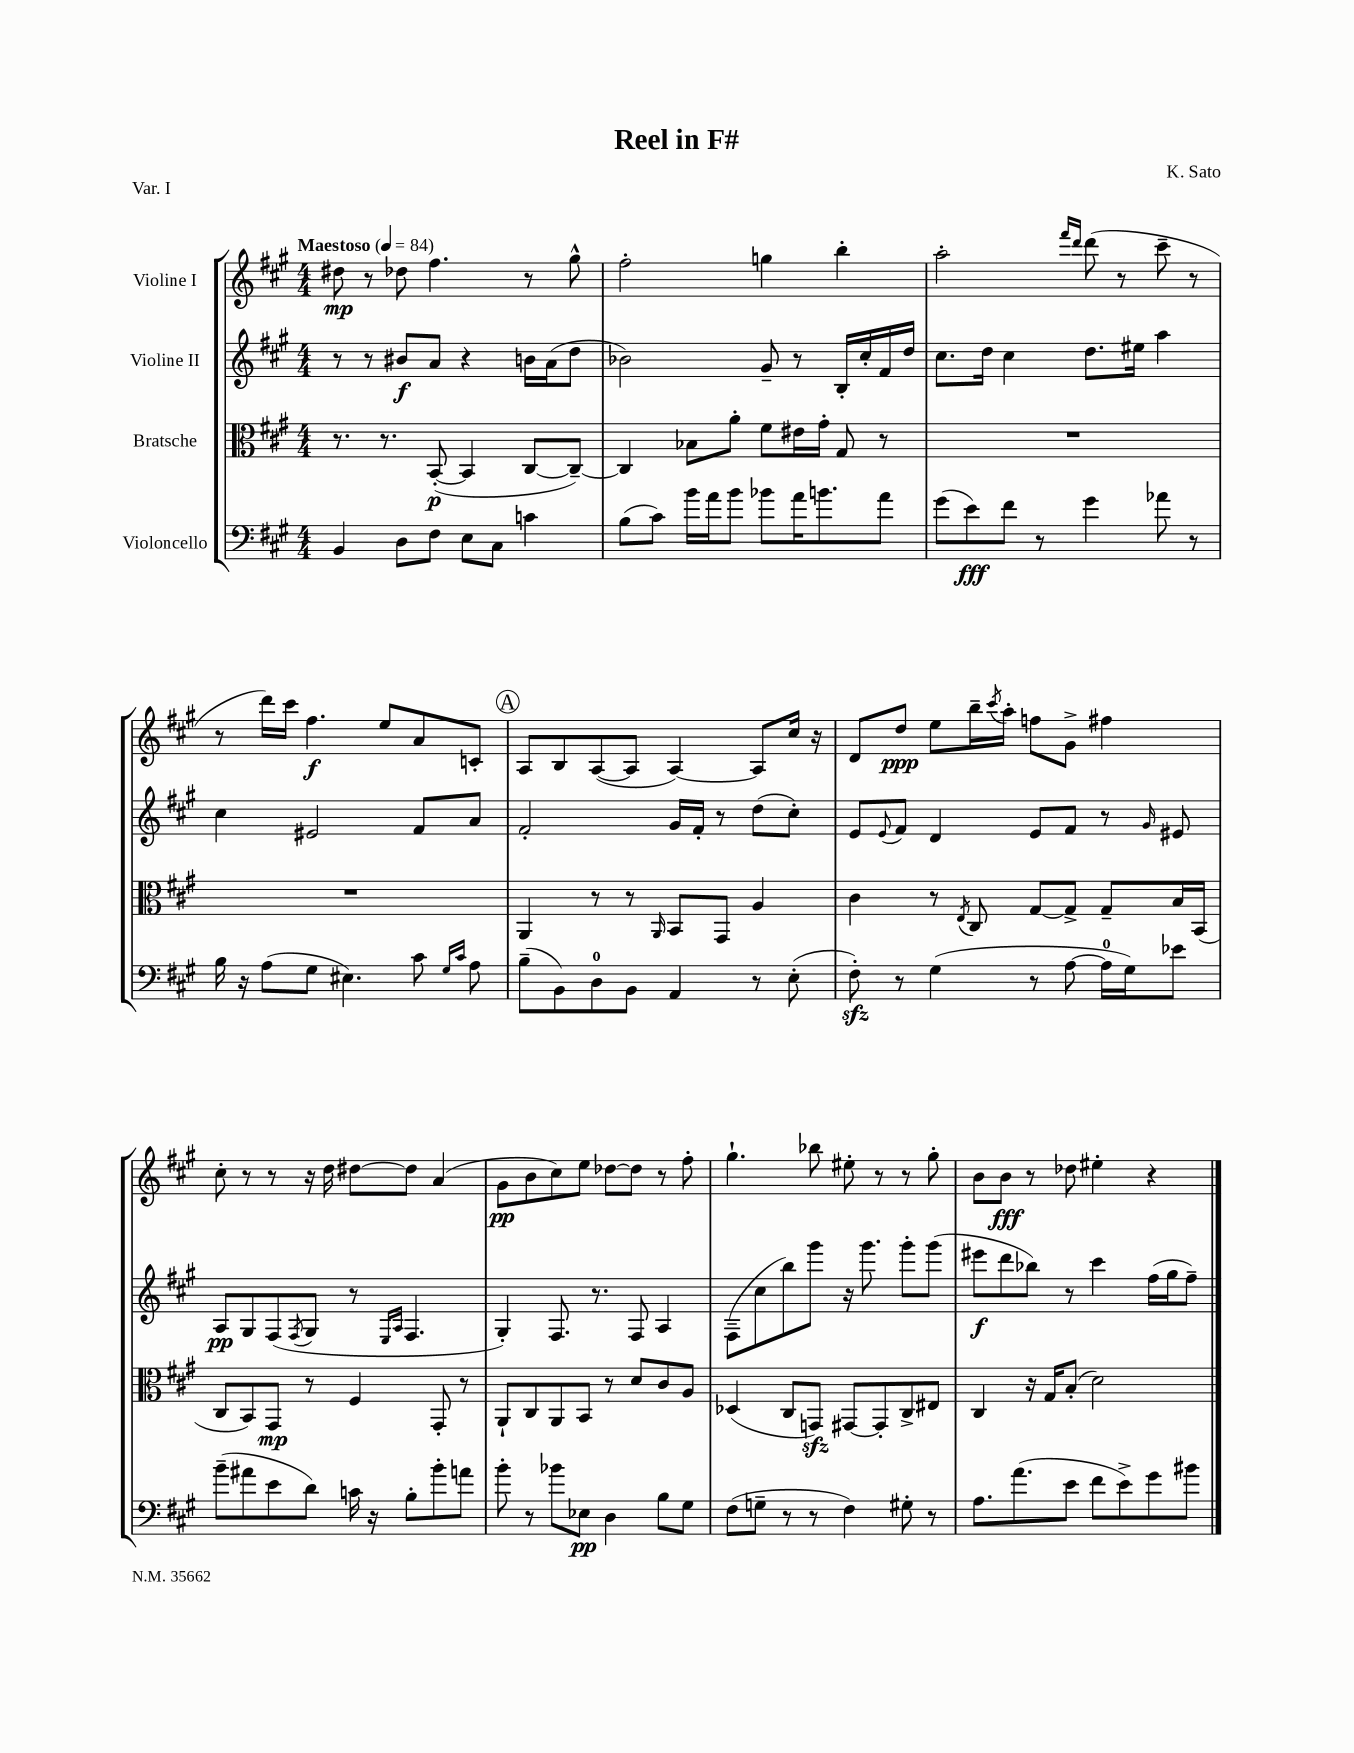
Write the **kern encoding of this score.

**kern	**kern	**kern	**kern
*staff4	*staff3	*staff2	*staff1
*clefF4	*clefC3	*clefG2	*clefG2
*k[f#c#g#]	*k[f#c#g#]	*k[f#c#g#]	*k[f#c#g#]
*M4/4	*M4/4	*M4/4	*M4/4
*MM84	*MM84	*MM84	*MM84
4BB/	8.r	8r	8dd#\
.	.	8r	8r
.	8.r	.	.
8D\L	.	8b#/L	8dd-\
8F#\J	([8BB'/	8a/J	4.ff#\
8E\L	4BB/]	4r	.
8C#\J	.	.	.
4c\	[8C#/L	16b\LL	8r
.	.	(16a\J	.
.	8C#~/_J)	8dd\J	8gg#^^\
=	=	=	=
(8B\L	4C#/]	2b-\)	2ff#'\
8c#\J)	.	.	.
16b\LL	8B-\L	.	.
16a\J	.	.	.
8b\J	8a'\J	.	.
8b-\L	8f#\L	8g#~/	4gg\
16a\K	16e#\L	8r	.
8.b\	16g#'\JJ	.	.
.	8G#/	16B'/LL	4bb'\
.	.	16cc#'/	.
8a\J	8r	16f#/	.
.	.	16dd/JJ	.
=	=	=	=
(8g#\L	1r	8.cc#\L	2aa'\
8e\)	.	.	.
.	.	16dd\Jk	.
8f#\J	.	4cc#\	.
8r	.	.	.
.	.	.	16qqfff#/LL
.	.	.	16qqddd/JJ
4g#\	.	8.dd\L	(8ddd\
.	.	.	8r
.	.	16ee#\Jk	.
8a-\	.	4aa\	8ccc#~\
8r	.	.	8r
=	=	=	=
16B\	1r	4cc#\	8r
16r	.	.	.
(8A\L	.	.	16ddd\LL)
.	.	.	16ccc#\JJ
8G#\J	.	2e#/	4.ff#\
4.E#\)	.	.	.
.	.	.	8ee/L
8c#\	.	8f#/L	8a/
16qqG#/LL	.	.	.
16qqc#/JJ	.	.	.
8A\	.	8a/J	8c'/J
=	=	=	=
(8B~\L	4AA/	2f#'/	8A/L
8BB\)	.	.	8B/
8D\	8r	.	([8A/
8BB\J	8r	.	8A/]J
.	16qqAA/	.	.
4AA/	8BB/L	16g#/LL	[4A/)
.	.	16f#'/JJ	.
.	8GG#/J	8r	.
8r	4A/	(8dd\L	8A/]L
(8E'\	.	8cc#'\J)	16cc#/Jk
.	.	.	16r
=	=	=	=
8F#'\)	4c#\	8e/L	8d/L
.	.	8qqe/	.
8r	.	8f#/J	8dd/J
(4G#\	8r	4d/	8ee\L
.	8qE/	.	.
.	8C#/	.	16bb~\L
.	.	.	8qccc#/
.	.	.	16aa'\JJ
8r	[8G#/L	8e/L	8ff\L
[8A\	8G#^/]J	8f#/J	8g#^\J
16A\]LL	8G#~/L	8r	4ff#\
16G#\J)	.	.	.
.	.	16qqg#/	.
8e-\J	16B/L	8e#/	.
.	(16BB/JJ	.	.
=	=	=	=
(8b~\L	8C#/L	8A/L	8cc#'\
8a#\	8BB/)	8G#/	8r
8e\	8GG#/J	(8F#/	8r
.	.	8qF#/	.
8d\J)	8r	8G#/J	16r
.	.	.	16dd\
16c\	4F#/	8r	[8dd#\L
16r	.	.	.
.	.	16qqE/LL	.
.	.	16qqA/JJ	.
8B'\L	.	4.F#/	8dd#\]J
8b'\	8GG#'/	.	(4a/
8a\J	8r	.	.
=	=	=	=
8b'\	8AA`/L	4G#'/)	8g#\L
8r	8C#/	.	8b\
8b-\L	8AA/	8.F#/	8cc#\)
8E-\J	8BB/J	.	8ee\J
.	.	8.r	.
4D\	8r	.	[8dd-\L
.	8d/L	8F#/	8dd-\]J
8B\L	8c#/	4A/	8r
8G#\J	8A/J	.	8ff#'\
=	=	=	=
(8F#\L	(4D-/	(8F#~\L	4.gg#`\
8G~\J	.	8cc#\	.
8r	8C#/L	8bb\)	.
8r	8GG/J)	8ggg#\J	8bb-\
4F#\)	[8GG#/L	16r	8ee#'\
.	.	8.ggg#\	.
.	8GG#'/]	.	8r
8G#'\	8C#^/	8ggg#'\L	8r
8r	8E#/J	(8ggg#\J	8gg#'\
=	=	=	=
8.A\L	4C#/	8eee#\L	8b\L
.	.	8ddd\	8b\J
(8.a\	.	.	.
.	16r	8bb-\J)	8r
.	16G#/LK	.	.
8e\J	(8B'/J	8r	8dd-\
8f#\L	2d\)	4ccc#\	4ee#'\
8e^\)	.	.	.
8g#\	.	(16ff#\LL	4r
.	.	16gg#\J	.
8b#\J	.	8ff#~\J)	.
==	==	==	==
*-	*-	*-	*-
